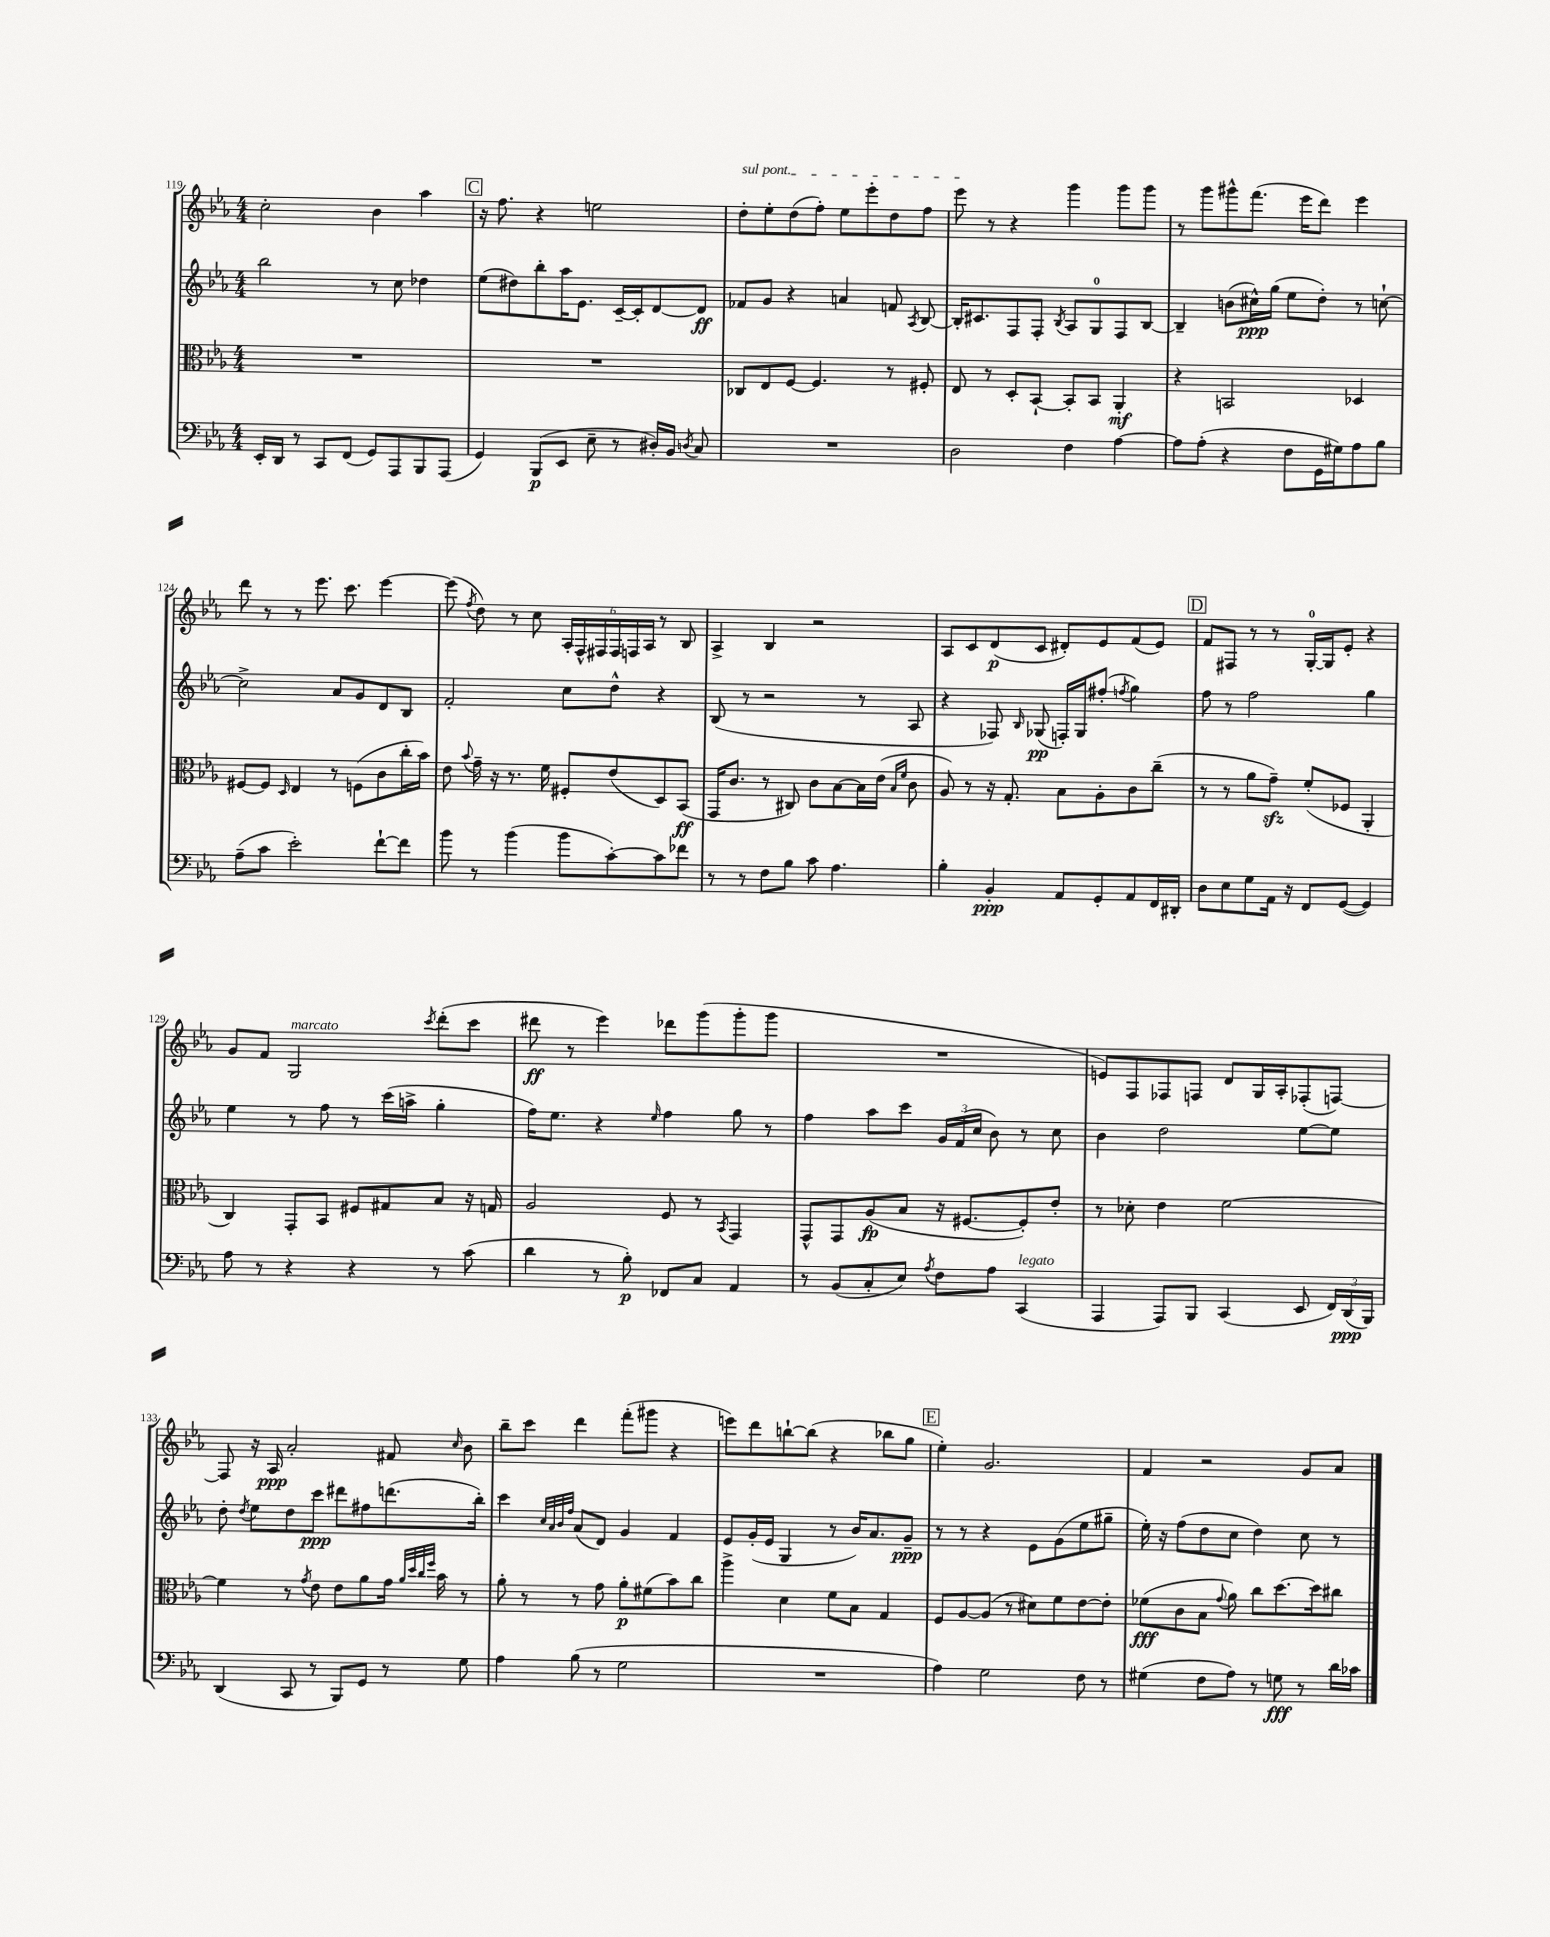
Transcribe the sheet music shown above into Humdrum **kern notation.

**kern	**kern	**kern	**kern
*staff4	*staff3	*staff2	*staff1
*clefF4	*clefC3	*clefG2	*clefG2
*k[b-e-a-]	*k[b-e-a-]	*k[b-e-a-]	*k[b-e-a-]
*M4/4	*M4/4	*M4/4	*M4/4
16EE-'	1r	2bb-	2cc'
16DD	.	.	.
8r	.	.	.
8CC	.	.	.
(8FF	.	.	.
8GG)	.	8r	4b-
8AAA-	.	8cc	.
8BBB-	.	4dd-	4aa-
(8AAA-	.	.	.
=	=	=	=
4GG)	1r	(8ee-	16r
.	.	.	8.ff
.	.	8dd#)	.
(8BBB-	.	8bb-'	4r
8EE-	.	16aa-	.
.	.	8.e-	.
8E-~	.	.	2ee
8r	.	[16c~	.
.	.	16c']	.
16D#')	.	[8d	.
16BB-	.	.	.
8qD	.	.	.
8C	.	8d]	.
=	=	=	=
1r	8C-	8f-	8dd'
.	8E-	8g	8ee-'
.	[8F	4r	(8dd
.	4.F]	.	8ff')
.	.	4a	8ee-
.	.	.	8eee-'
.	8r	8f	8dd
.	.	8qA-	.
.	8F#'	[8B-	8ff
=	=	=	=
2D	8E-	16B-']	8eee-
.	.	8.c#	.
.	8r	.	8r
.	8D'	8F	4r
.	[8BB-`	8F'	.
.	.	8qB-	.
4F	8BB-']	8A-	4ggg
.	8BB-	8G	.
[4A-	4AA-'	8F	8ggg
.	.	[8B-	8ggg
=	=	=	=
8A-]	4r	4B-~]	8r
(8A-'	.	.	8ggg
4r	2BB	(8b	8ggg#^^
.	.	16cc#^^)	(8.fff
.	.	(16gg	.
8F	.	8ee-	.
.	.	.	16eee-
16GG	.	8dd')	8ddd)
16G#)	.	.	.
8A-	4D-	8r	4eee-
8B-	.	[8cc`	.
=	=	=	=
(8A-~	[8F#	2cc^]	8ddd
8c	8F#]	.	8r
.	16qqD	.	.
2e-')	4E-	.	8r
.	.	.	8.eee-
.	8r	8a-	.
.	.	.	8.ccc
.	(8F	8g	.
[8f`	8c	8d	[4eee-
8f]	16cc'	8B-	.
.	16b-)	.	.
=	=	=	=
8b-	8e-	2f'	(8eee-]
.	8qqb-	.	8qff
8r	16g~	.	8dd)
.	16r	.	.
(4b-	8.r	.	8r
.	.	.	8cc
.	16f	.	.
8b-	8F#'	8cc	24A-'
.	.	.	24F^^
.	.	.	24F#
[8c')	(8e-	8dd^^	24F#
.	.	.	24F
.	.	.	24A-
8c]	8D)	4r	8r
8f-	(8BB-	.	8B-
=	=	=	=
8r	16GG	(8B-	4A-^
.	8.c	.	.
8r	.	8r	.
8F	8r	2r	4B-
8B-	8C#)	.	.
8c	8c	.	2r
4.A-	[8B-	.	.
.	16B-]	8r	.
.	(16e-	.	.
.	16qqB-	.	.
.	16qqf	.	.
.	8c	8A-	.
=	=	=	=
4B-'	8A-)	4r	8A-
.	8r	.	8c
4BB-'	16r	8F-)	(8d
.	8.G'	.	.
.	.	16qqB-	.
.	.	(8G-	8c
8AA-	8B-	16F')	8d#')
.	.	16G-	.
8GG'	8A-'	(8ff#'	8e-
.	.	8qff	.
8AA-	8c	4gg)	(8f
16FF	(8cc~	.	8e-)
16DD#'	.	.	.
=	=	=	=
8D	8r	8ff	8f
8E-	8r	8r	8F#
8G	8a-	2ff	8r
16AA-	8g~)	.	8r
16r	.	.	.
8FF	(8f'	.	[16G'
.	.	.	16G]
([8GG	8F-	.	8e-'
4GG])	4AA-'	4gg	4r
=	=	=	=
8A-	4C)	4ee-	8g
8r	.	.	8f
4r	8GG'	8r	2G
.	8BB-	8ff	.
4r	8F#	8r	.
.	8G#	(16ccc	.
.	.	16aa^	.
.	.	.	8qccc
8r	8B-	4gg'	(8ddd'
(8c	16r	.	8ccc
.	16G	.	.
=	=	=	=
4d	2A-	16ff)	8ddd#
.	.	8.ee-	.
.	.	.	8r
8r	.	4r	4eee-)
8B-')	.	.	.
.	.	16qqee-	.
8FF-	8F	4ff	8ddd-
8C	8r	.	(8ggg
.	8qBB-	.	.
4AA-	4GG	8gg	8ggg'
.	.	8r	8ggg
=	=	=	=
8r	8GG^^	4ff	1r
(8BB-	8GG	.	.
8C'	(8A-	8aa-	.
8E-)	8B-	8ccc	.
8qA-	.	.	.
8F	16r	24g	.
.	.	(24f	.
.	[8.F#	.	.
.	.	24cc	.
8A-	.	8b-)	.
(4CC	8F#'])	8r	.
.	8e-'	8cc	.
=	=	=	=
4AAA-	8r	4b-	8e)
.	8d-'	.	8F
8AAA-)	4e-	2dd	8F-
8BBB-	.	.	8F
(4CC	[2f	.	8d
.	.	.	16G
.	.	.	16A-'
8EE-	.	[8ee-	(8F-'
24FF)	.	8ee-]	[8F)
(24DD	.	.	.
24BBB-)	.	.	.
=	=	=	=
(4DD	4f]	8dd'	8F]
.	.	8qdd	.
.	.	8ee-	16r
.	.	.	16A-
8CC	8r	8dd	2a-'
.	8qg	.	.
8r	8e-	8ccc	.
8BBB-)	8e-	8ddd#	.
8GG	8a-	8ff#	.
8r	16g	(8.ddd	8f#
.	32qqa-	.	.
.	32qqdd	.	.
.	32qqcc	.	.
.	32qqff	.	.
.	16b-	.	.
.	.	.	16qqcc
8G	8r	.	8b-
.	.	16bb-')	.
=	=	=	=
4A-	8a-'	4ccc	8bb-~
.	8r	.	8ccc
.	.	32qqcc	.
.	.	32qqa-	.
.	.	32qqb-	.
.	.	32qqff	.
(8B-	8r	(8a-	4ddd
8r	8g	8d)	.
2G	8a-'	4g	(8fff'
.	(8f#	.	8ggg#
.	8b-)	4f	4r
.	8cc	.	.
=	=	=	=
1r	4aa-^	8e-	8eee)
.	.	(16g'	8ddd
.	.	16e-	.
.	4d	4G	[8bb`
.	.	.	(8bb]
.	8f	8r	4r
.	8B-	16b-)	.
.	.	8.a-	.
.	4G	.	8bb-
.	.	8g~	8gg
=	=	=	=
4A-)	8F	8r	4ee-')
.	[8A-	8r	.
2G	(8A-]	4r	2.g
.	8r	.	.
.	8d#)	8e-	.
.	8f	(8g	.
8F	[8e-	8ee-	.
8r	8e-']	8gg#~	.
=	=	=	=
(4G#	(8f-	16ee-')	4f
.	.	16r	.
.	8c	(8ff	.
8F	8B-	8dd	2r
.	8qqg	.	.
8A-)	8a-)	8cc	.
8r	8cc	4dd)	.
8G	[8.dd	.	.
8r	.	8cc	8g
.	16dd]	.	.
16d	8cc#	8r	8a-
16c-	.	.	.
==	==	==	==
*-	*-	*-	*-
